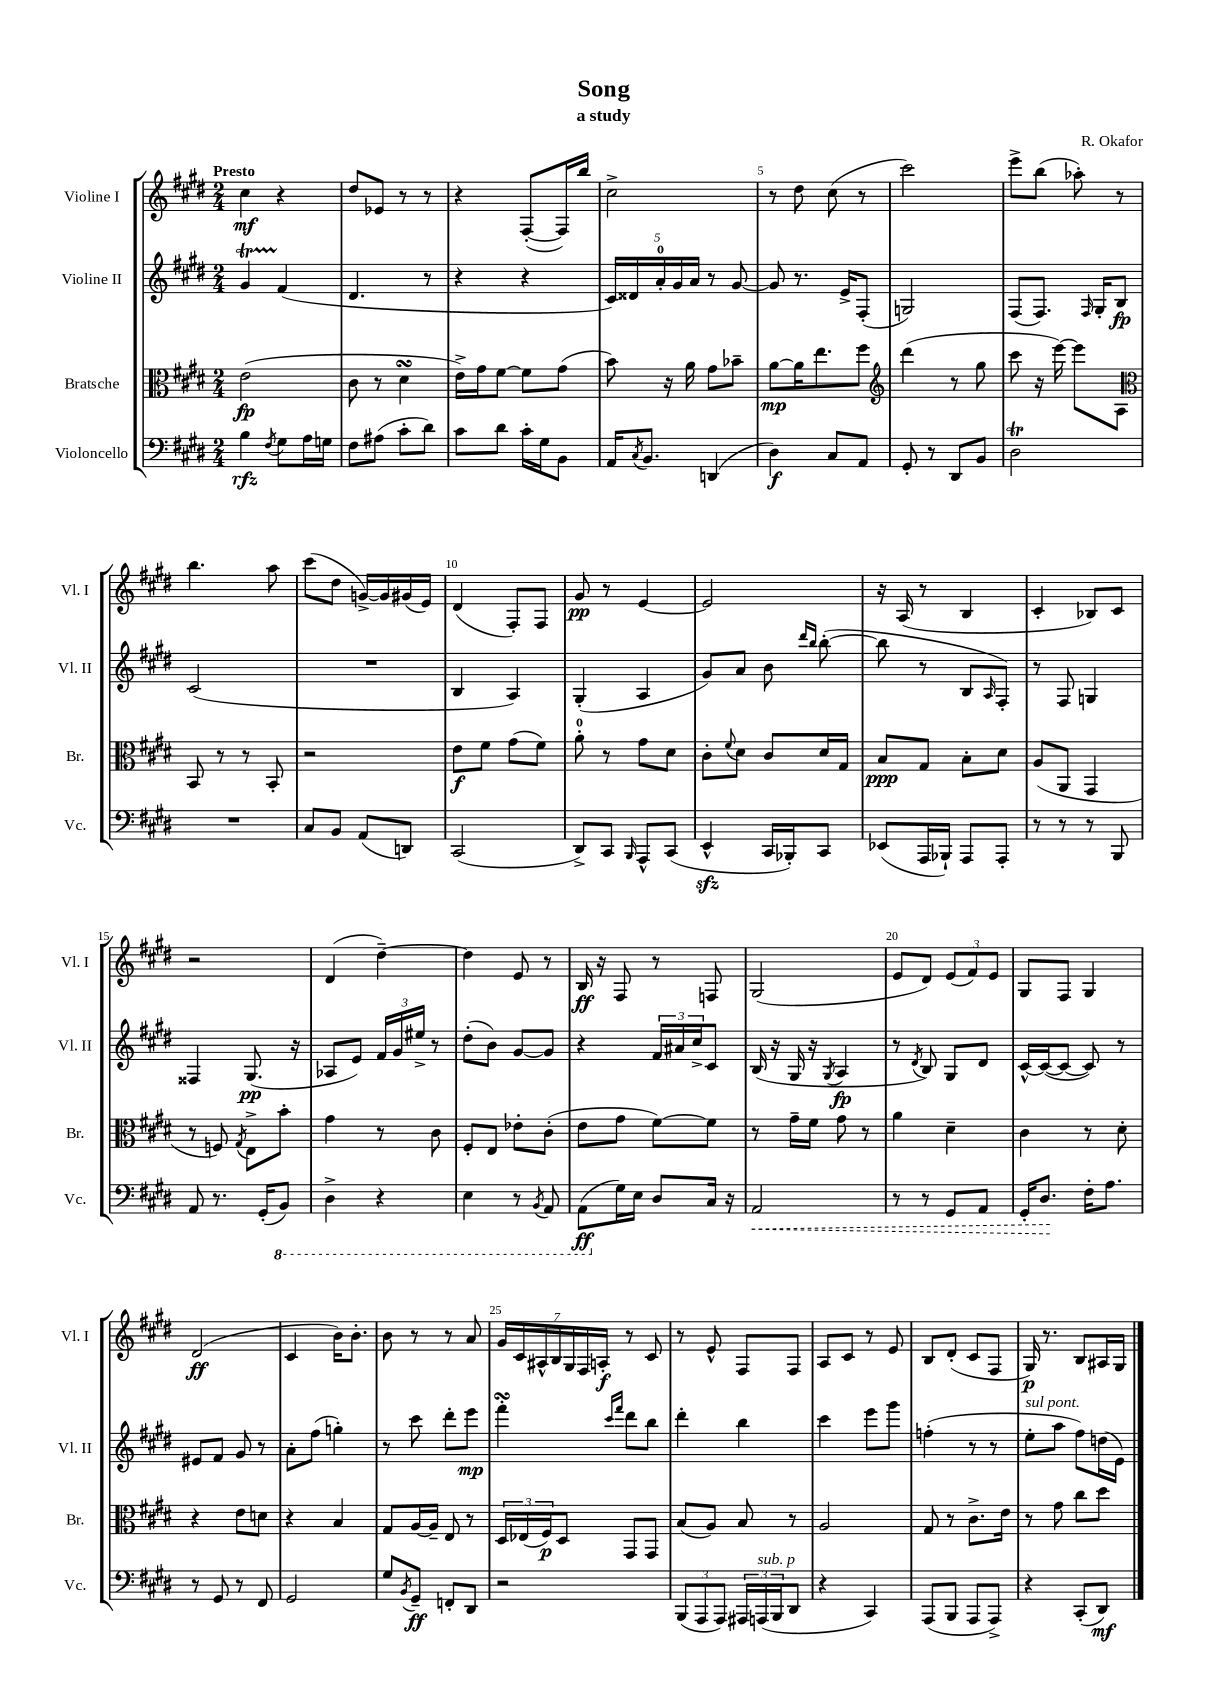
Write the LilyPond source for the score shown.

\header { title = "Song" composer = "R. Okafor" subtitle = "a study" }
<<
\new StaffGroup <<
\new Staff = "s0" \with { instrumentName = "Violine I" shortInstrumentName = "Vl. I" } {
    \clef treble \key e \major \numericTimeSignature \time 2/4 \tempo "Presto"
    cis''4\mf r4 |
    dis''8 ees'8 r8 r8 |
    r4 fis8~-.( fis16) b''16 |
    cis''2-> |
    r8 dis''8 cis''8( r8 |
    cis'''2) |
    e'''8-> b''8( aes''8-.) r8 |
    b''4. a''8 |
    cis'''8( dis''8 g'16~->) g'16 gis'16( e'16) |
    dis'4( fis8-.) fis8 |
    gis'8\pp r8 e'4~ |
    e'2 |
    r16 a16( r8 b4 |
    cis'4-. bes8) cis'8 |
    r2 |
    dis'4( dis''4~--) |
    dis''4 e'8 r8 |
    b16\ff r16 fis8 r8 f8 |
    gis2( |
    e'8 dis'8) \tuplet 3/2 { e'8( fis'8) e'8 } |
    gis8 fis8 gis4 |
    dis'2\ff( |
    cis'4 b'16) b'8.-. |
    b'8 r8 r8 a'8 |
    \tuplet 7/4 { gis'16 cis'16 ais16-^ b16 gis16 fis16 a16-.\f } r8 cis'8 |
    r8 e'8-^ fis8 fis8 |
    a8 cis'8 r8 e'8 |
    b8 dis'8-.( cis'8 fis8 |
    gis16\p) r8. b8 ais16 gis16 \bar "|." |
}
\new Staff = "s1" \with { instrumentName = "Violine II" shortInstrumentName = "Vl. II" } {
    \clef treble \key e \major \numericTimeSignature \time 2/4
    gis'4\startTrillSpan fis'4\stopTrillSpan( |
    dis'4. r8 |
    r4 r4 |
    \tuplet 5/4 { cis'16) disis'16 a'16-0-. gis'16 a'16 } r8 gis'8~ |
    gis'8 r8. e'16-> fis8-.( |
    g2) |
    fis8( fis8.) \grace { fis16 } gis16-. b8\fp |
    cis'2( |
    R2 |
    b4 a4) |
    gis4-.( a4 |
    gis'8) a'8 b'8 \grace { dis'''16 b''16 } b''8~-.( |
    b''8 r8 b8 \grace { a16 } fis8-.) |
    r8 fis8 g4 |
    fisis4 gis8.\pp( r16 |
    aes8 e'8) \tuplet 3/2 { fis'16 gis'16 eis''16-> } r8 |
    dis''8-.( b'8) gis'8~ gis'8 |
    r4 \tuplet 3/2 { fis'16 ais'16 cis''16-> } cis'8 |
    b16( r16 gis16 r16 \acciaccatura { gis8 } a4\fp |
    r8 \acciaccatura { dis'8 } b8) gis8 dis'8 |
    cis'16~-^ cis'16~( cis'8~ cis'8) r8 |
    eis'8 fis'8 gis'8 r8 |
    a'8-. fis''8( g''4-.) |
    r8 cis'''8 dis'''8-. e'''8\mp |
    fis'''4-.\turn \grace { cis'''16 fis'''16 } dis'''8 b''8 |
    dis'''4-. b''4 |
    cis'''4 e'''8 gis'''8 |
    f''4-.( r8 r8 |
    e''8-.^\markup { \italic "sul pont." } a''8 fis''8) d''16( e'16) \bar "|." |
}
\new Staff = "s2" \with { instrumentName = "Bratsche" shortInstrumentName = "Br." } {
    \clef alto \key e \major \numericTimeSignature \time 2/4
    e'2\fp( |
    cis'8 r8 dis'4\turn |
    e'16->) gis'16 fis'8~ fis'8 gis'8( |
    b'8) r16 a'16 gis'8 bes'8-- |
    a'8~\mp a'16 e''8. fis''8 |
    \clef treble dis'''4( r8 gis''8 |
    cis'''8 r16 e'''16~) e'''8 a8 |
    \clef alto b,8 r8 r8 b,8-. |
    r2 |
    e'8\f fis'8 gis'8( fis'8) |
    a'8-0-. r8 gis'8 dis'8 |
    cis'8-. \appoggiatura { fis'8 } dis'8 cis'8 dis'16 gis16 |
    b8\ppp gis8 b8-. dis'8 |
    a8( a,8 gis,4 |
    r8 f8) \acciaccatura { gis8 } e8-> b'8-. |
    gis'4 r8 cis'8 |
    fis8-. e8 ees'8-. cis'8-.( |
    e'8 gis'8 fis'8~) fis'8 |
    r8 gis'16-- fis'16 gis'8 r8 |
    a'4 dis'4-- |
    cis'4 r8 dis'8-. |
    r4 e'8 d'8 |
    r4 b4 |
    gis8 a16~ a16-- e8 r8 |
    \tuplet 3/2 { dis16 ees16( fis16\p) } dis8 gis,8 gis,8 |
    b8( a8) b8 r8 |
    a2 |
    gis8 r8 cis'8.-> e'16 |
    r8 gis'8 cis''8 dis''8 \bar "|." |
}
\new Staff = "s3" \with { instrumentName = "Violoncello" shortInstrumentName = "Vc." } {
    \clef bass \key e \major \numericTimeSignature \time 2/4
    b4\rfz \acciaccatura { fis8 } gis8 a16 g16 |
    fis8 ais8( cis'8-. dis'8) |
    cis'8 dis'8 cis'16-. gis16 b,8 |
    a,16 \acciaccatura { cis8 } b,8. d,4( |
    dis4\f) cis8 a,8 |
    gis,8-. r8 dis,8 b,8 |
    dis2\trill |
    R2 |
    cis8 b,8 a,8( d,8) |
    cis,2( |
    dis,8->) cis,8 \grace { b,,16 } a,,8-^ cis,8( |
    e,4-^\sfz cis,16 bes,,16-.) cis,8 |
    ees,8( a,,16 bes,,16-!) a,,8 a,,8-. |
    r8 r8 r8 b,,8 |
    a,8 r8. gis,16-.( \ottava #-1 b,,8) |
    dis,4-> r4 |
    e,4 r8 \acciaccatura { b,,8 } a,,8 |
    a,,8\ff( \ottava #0 gis16) e16 dis8 cis16 r16 |
    \once \override Hairpin.style = #'dashed-line a,2\< |
    r8 r8 gis,8 a,8 |
    gis,16-. dis8.\! fis16-. a8. |
    r8 gis,8 r8 fis,8 |
    gis,2 |
    gis8 \acciaccatura { b,8 } gis,8--\ff f,8-. dis,8 |
    r2 |
    \tuplet 3/2 { b,,8( a,,8 a,,8) } \tuplet 3/2 { ais,,16 a,,16^\markup { \italic "sub. p" }( b,,16 } dis,8 |
    r4 cis,4) |
    a,,8( b,,8 a,,8 a,,8->) |
    r4 cis,8-.( dis,8\mf) \bar "|." |
}
>>
>>
\layout { \context { \Score \override BarNumber.break-visibility = ##(#f #t #t) barNumberVisibility = #(every-nth-bar-number-visible 5) } }
